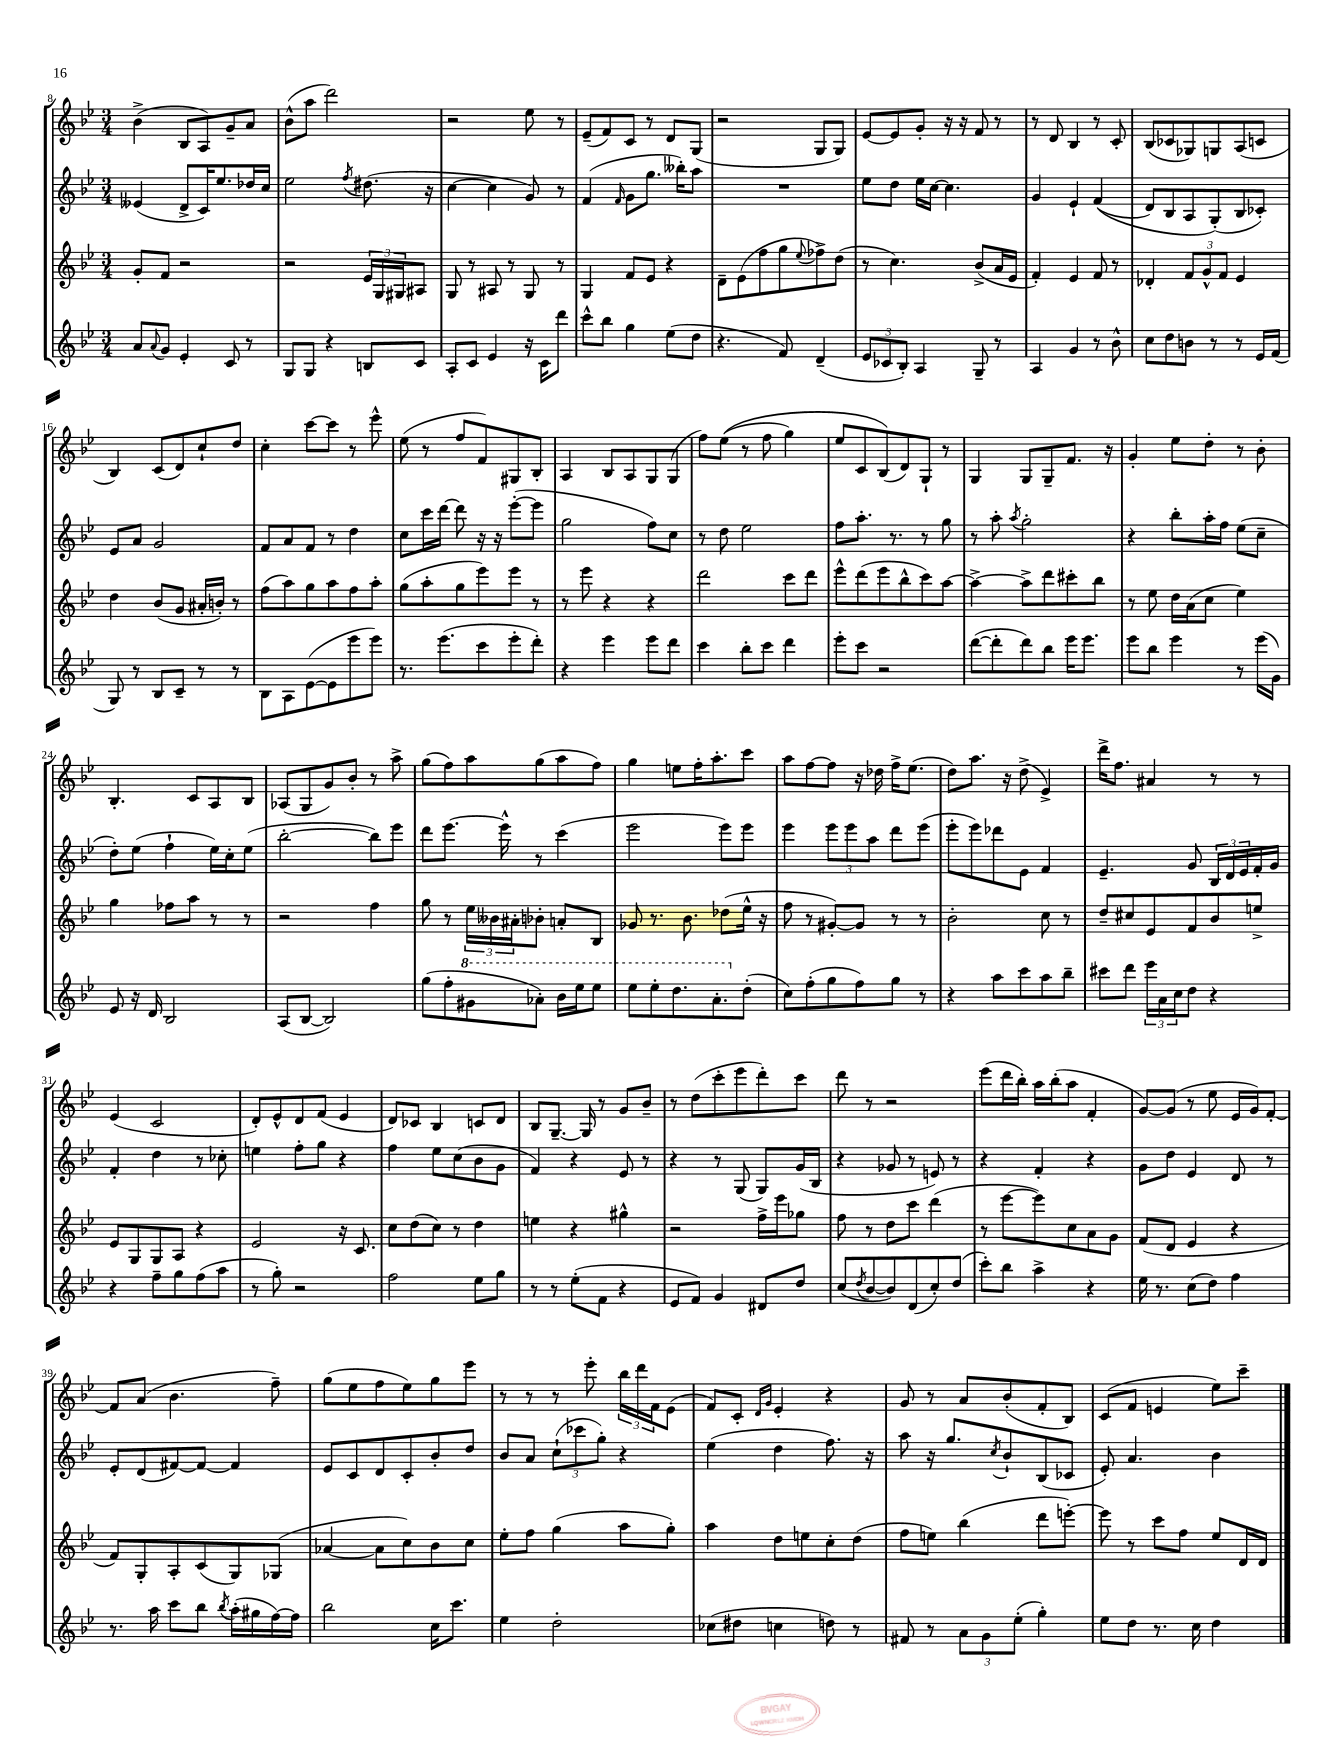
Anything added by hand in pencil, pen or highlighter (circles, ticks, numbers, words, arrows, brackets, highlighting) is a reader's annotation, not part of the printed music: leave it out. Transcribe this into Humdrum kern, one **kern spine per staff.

**kern	**kern	**kern	**kern
*part4	*part3	*part2	*part1
*staff4	*staff3	*staff2	*staff1
*clefG2	*clefG2	*clefG2	*clefG2
*k[b-e-]	*k[b-e-]	*k[b-e-]	*k[b-e-]
*M3/4	*M3/4	*M3/4	*M3/4
=8	=8	=8	=8
8a/L	8g'/L	(4e--X/	(4b-^\
8qqa/	.	.	.
8g/J	8f/J	.	.
4e-'/	2r	8d^/L	8B-/L
.	.	16c/K)	8A/)
.	.	8.ee-/	.
8c/	.	.	8g~/
8r	.	16dd-X/L	8a/J
.	.	16cc/JJ	.
=9	=9	=9	=9
8G/L	2r	2ee-\	(8b-^^\L
8G/J	.	.	8aa\J
4r	.	.	2ddd\)
.	.	8qff/	.
8Bn/L	24e-/LL	(8.dd#X\	.
.	24G/	.	.
.	24G#X/J	.	.
8c/J	8A#X/J	.	.
.	.	16r	.
=10	=10	=10	=10
8A'/L	8G/	[4cc\	2r
8c/J	8r	.	.
4e-/	8A#X/	4cc\]	.
.	8r	.	.
16r	8G/	8g/)	8ee-\
16c\KL	.	.	.
8ddd\J	8r	8r	8r
=11	=11	=11	=11
8ccc^^\L	4G/	(4f/	(8e-~/L
8bb-\J	.	.	8f/)
.	.	16qqf/	.
4gg\	8f/L	8g\L	8c/J
.	8e-/J	8.gg\J	8r
(8ee-\L	4r	.	8d/L
.	.	16bb--X'\KL)	.
8dd\J	.	8aa\J	(8G/J
=12	=12	=12	=12
4.r	8d~\L	2.r	2r
.	(8e-\	.	.
.	8ff\	.	.
8f/)	8gg\	.	.
.	8qqee-/	.	.
(4d~/	8ff-X^\)	.	8G/L
.	(8dd\J	.	8G/J)
=13	=13	=13	=13
12e-/L	8r	8ee-\L	[8e-/L
12c-X/	.	.	.
.	4.cc\)	8dd\J	8e-/]
12B-'/J)	.	.	.
4A/	.	16ee-\LL	8g'/J
.	.	[16cc\JJ	.
.	.	4.cc\]	16r
.	.	.	16r
8G~/	(8b-^/L	.	8f/
8r	16a/L	.	8r
.	16e-/JJ	.	.
=14	=14	=14	=14
4A/	4f'/)	4g/	8r
.	.	.	8d/
4g/	4e-/	4e-`/	4B-/
8r	8f/	((4f/	8r
8b-^^\	8r	.	8c'/
=15	=15	=15	=15
8cc\L	4d-X'/	8d/L)	(8B-/L
8dd\	.	8B-/	8c-X/
8bn\J	12f/L	8A/	8G-X/)
.	12g^^/	.	.
8r	.	(8G'/)	8Gn/
.	12f/J	.	.
8r	4e-/	8B-/	(8A/
16e-/LL	.	8c-X'/J)	8cn/J
(16f/JJ	.	.	.
!!LO:LB:g=z
=16	=16	=16	=16
8G/)	4dd\	8e-/L	4B-/)
8r	.	8a/J	.
8B-/L	(8b-/L	2g/	(8c/L
8c~/J	8g/J	.	8d/)
8r	16a#X'/LL	.	8cc`/
.	16bn'/JJ)	.	.
8r	8r	.	8dd/J
=17	=17	=17	=17
8B-\L	(8ff\L	8f/L	4cc'\
8A\	8aa\)	8a/	.
([8e-\	8gg\	8f/J	[8ccc\L
8e-\]	8aa\	8r	8ccc\J]
8eee-\	8ff\	4dd\	8r
8eee-\J)	8aa'\J	.	8eee-^^\
=18	=18	=18	=18
8.r	(8gg\L	8cc\L	(8ee-\
.	8aa'\	16ccc\L	8r
(8.eee-\L	.	[16ddd\JJ	.
.	8gg\	8ddd\]	8ff/L
8ccc\	8eee-\)	16r	8f/)
.	.	16r	.
8eee-'\	8eee-\J	([8eee-'\L	8G#X/
8ddd'\J)	8r	8eee-\J]	8B-'/J
=19	=19	=19	=19
4r	8r	2gg\	4A/
.	8eee-\	.	.
4eee-\	4r	.	8B-/L
.	.	.	8A/
8eee-\L	4r	8ff\L)	8G/
8ddd\J	.	8cc\J	(8G/J
=20	=20	=20	=20
4ccc\	2ddd\	8r	8ff\L)
.	.	8dd\	((8ee-\J
8bb-'\L	.	2ee-\	8r
8ccc\J	.	.	8ff\
4ddd\	8ccc\L	.	4gg\)
.	8ddd\J	.	.
=21	=21	=21	=21
8eee-'\L	8eee-^^\L	8ff\L	8ee-/L
8ccc\J	(8ddd\	8.aa'\J	8c/
2r	8eee-\	.	(8B-/)
.	.	8.r	.
.	8bb-^^\	.	8d/)
.	8ccc\)	8r	8G`/J
.	[8aa\J	8gg\	8r
=22	=22	=22	=22
([8ddd\L	4aa^\_	8r	4G/
8ddd'\]	.	8aa'\	.
.	.	8qaa/	.
8ddd\)	8aa^\L]	2gg'\	8G/L
8bb-\J	8ddd\	.	8G~/
16eee-\KL	8ccc#X'\	.	8.f/J
8.eee-\J	.	.	.
.	8bb-\J	.	.
.	.	.	16r
=23	=23	=23	=23
8eee-\L	8r	4r	4g'/
8bb-\J	8ee-\	.	.
4eee-\	16dd\LL	8bb-'\L	8ee-\L
.	(16a\J	.	.
.	8cc\J	16aa'\L	8dd'\J
.	.	16ff\JJ	.
8r	4ee-\)	(8ee-\L	8r
(16eee-\LL	.	8cc~\J	8b-'\
16g\JJ)	.	.	.
!!LO:LB:g=z
=24	=24	=24	=24
8e-/	4gg\	8dd'\L)	4.B-'/
16r	.	(8ee-\J	.
16d/	.	.	.
2B-/	8ff-X\L	4ff`\	.
.	8aa\J	.	8c/L
.	8r	16ee-\LL)	8A/
.	.	16cc'\J	.
.	8r	(8ee-\J	8B-/J
=25	=25	=25	=25
(8A/L	2r	[2bb-'\	(8A-X/L
[8B-/J	.	.	8G/
2B-/])	.	.	8g/)
.	.	.	8b-'/J
.	4ff\	8bb-\L])	8r
.	.	8eee-\J	8aa^\
=26	=26	=26	=26
(8gg\L	8gg\	8ddd\L	(8gg\L
8ff'\	8r	[8.eee-\J	8ff\)
*8va	*	*	*
8gg#X\	24ee-\LL	.	8aa\
.	24b--X\	.	.
.	.	16eee-^^\]	.
.	24a#X'\J	.	.
8aa-X'\J)	8b-X'\J	8r	(8gg\
16bb-\LL	8an'/L	(4ccc\	8aa\
16eee-\J	.	.	.
8eee-\J	8B-/J	.	8ff\J)
=27	=27	=27	=27
8eee-\L	8g-X/	2eee-\	4gg\
8eee-'\	8.r	.	.
8.ddd\	.	.	8een\L
.	8.b-\	.	.
.	.	.	16ff'\K
8.aa'\	.	.	8.aa'\
.	(8dd-X\L	8eee-\L)	.
*X8va	*	*	*
(8dd'\J	16ee-^^\Jk	8eee-\J	8ccc\J
.	16r	.	.
=28	=28	=28	=28
8cc\L)	8ff\	4eee-\	8aa\L
(8ff'\	8r	.	[8ff\
8gg\	[8g#X'/L)	12eee-\L	8ff\J]
.	.	12eee-\	.
8ff\)	8g#/J]	.	16r
.	.	12aa\J	.
.	.	.	16dd-X\
8gg\J	8r	8ddd\L	16ff^\KL
.	.	.	(8.ee-\J
8r	8r	(8eee-\J	.
=29	=29	=29	=29
4r	2b-'\	8eee-'\L	8dd\L)
.	.	8eee-\)	8.aa\J
8aa\L	.	8ddd-X\	.
.	.	.	16r
8ccc\	.	8e-\J	(8dd^\
8aa\	8cc\	4f/	4e-^/)
8bb-~\J	8r	.	.
=30	=30	=30	=30
8ccc#X\L	8dd~/L	4.e-~/	16ddd^\KL
.	.	.	8.ff\J
8ddd\J	8cc#X/	.	.
24eee-\LL	8e-/	.	4a#X/
24a\	.	.	.
24cc\J	.	.	.
8dd\J	8f/	8g/	.
4r	8b-/	24B-/LL	8r
.	.	24d/	.
.	.	24e-/	.
.	8een^/J	16f'/	8r
.	.	16g/JJ	.
!!LO:LB:g=z
=31	=31	=31	=31
4r	8e-/L	4f'/	(4e-/
.	8G/	.	.
8ff~\L	8G/	4dd\	2c/
8gg\	8A/J	.	.
(8ff\	4r	8r	.
8aa\J	.	8cc-X'\	.
=32	=32	=32	=32
8r	2e-/	4een\	8d'/L)
8gg'\)	.	.	8e-^^/
2r	.	8ff'\L	8d/
.	.	8gg\J	(8f/J
.	16r	4r	4e-/
.	8.c/	.	.
=33	=33	=33	=33
2ff\	8cc\L	4ff\	8d/L)
.	(8dd\	.	8c-X/J
.	8cc\J)	8ee-\L	4B-/
.	8r	(8cc\	.
8ee-\L	4dd\	8b-\	8cn/L
8gg\J	.	8g\J	8d/J
=34	=34	=34	=34
8r	4een\	4f/)	8B-/L
8r	.	.	[8.G~/J
(8ee-'\L	4r	4r	.
.	.	.	16G/]
8f\J	.	.	8r
4r	4gg#X^^\	8e-/	8g/L
.	.	8r	8b-~/J
=35	=35	=35	=35
8e-/L	2r	4r	8r
8f/J)	.	.	(8dd\L
4g/	.	8r	8ccc'\
.	.	(8G/	8eee-\
8d#X/L	16ff^\LL	8G/L)	8ddd'\)
.	16eee-\J	.	.
8dd/J	8gg-X\J	(16g/L	8ccc\J
.	.	16B-/JJ	.
=36	=36	=36	=36
(8cc/L	8ff\	4r	8ddd\
8qdd/	.	.	.
[8b-/	8r	.	8r
8b-/])	8dd\L	8g-X/	2r
(8d/	8ccc\J	8r	.
8cc'/)	(4ddd\	8en/)	.
(8dd/J	.	8r	.
=37	=37	=37	=37
8ccc'\L)	8r	4r	(8eee-\L
8bb-\J	[8eee-\L	.	16ddd\L
.	.	.	16bb-'\JJ)
4aa^\	8eee-\])	4f'/	16aa\LL
.	.	.	(16bb-'\J
.	8cc\	.	8aa\J
4r	8a\	4r	4f'/
.	8g\J	.	.
=38	=38	=38	=38
16ee-\	(8f/L	8g\L	[8g/L)
8.r	.	.	.
.	8d/J	8dd\J	(8g/J]
(8cc\L	4e-/	4e-/	8r
8dd\J)	.	.	8ee-\
4ff\	4r	8d/	16e-/LL
.	.	.	16g/J)
.	.	8r	[8f'/J
!!LO:LB:g=z
=39	=39	=39	=39
8.r	8f/L)	8e-'/L	8f/L]
.	8G'/	(8d/	(8a/J
16aa\	.	.	.
8ccc\L	8A'/	[8f#X/)	4.b-\
8bb-\J	(8c/	8f#/J_	.
8qbb-/	.	.	.
(16aa'\LL	8G/)	4f#/]	.
16gg#X\	.	.	.
[16ff\)	(8G-X/J	.	8ff~\)
16ff\JJ]	.	.	.
=40	=40	=40	=40
2bb-\	[4a-X/	8e-/L	(8gg\L
.	.	8c/	8ee-\
.	8a-\L]	8d/	8ff\
.	8cc\)	8c'/	8ee-\)
16cc\KL	8b-\	8b-'/	8gg\
8.ccc\J	.	.	.
.	8cc\J	8dd/J	8eee-\J
=41	=41	=41	=41
4ee-\	8ee-'\L	8b-/L	8r
.	8ff\J	8a/J	8r
2dd'\	(4gg\	(12cc`\L	8r
.	.	12ccc-X\	.
.	.	.	8eee-'\
.	.	12gg'\J)	.
.	8aa\L	4r	24bb-\LL
.	.	.	24ddd\
.	.	.	24f\J
.	8gg'\J)	.	(8e-\J
=42	=42	=42	=42
(8cc-X\L	4aa\	(4ee-\	8f/L)
8dd#X\J	.	.	8c'/J
.	.	.	16qqd/LL
.	.	.	16qqg/JJ
4ccn\	8dd\L	4dd\	4e-'/
.	8een\	.	.
8ddn\)	8cc'\	8.ff\)	4r
8r	(8dd\J	.	.
.	.	16r	.
=43	=43	=43	=43
8f#X/	8ff\L	8aa\	8g/
8r	8een\J)	16r	8r
.	.	8.gg/L	.
12a\L	(4bb-\	.	8a/L
12g\	.	.	.
.	.	8qcc/	.
.	.	8b-`/	(8b-'/
(12ee-'\J	.	.	.
4gg'\)	8ddd\L	(8B-/	8f'/
.	[8eeen'\J)	8c-X/J	8B-/J)
=44	=44	=44	=44
8ee-\L	8eee\]	8e-'/)	(8c/L
8dd\J	8r	4.a/	8f/J
8.r	8ccc\L	.	4en/
.	8ff\J	.	.
16cc\	.	.	.
4dd\	8ee-/L	4b-\	8ee-\L)
.	16d/L	.	8ccc~\J
.	16d/JJ	.	.
==	==	==	==
*-	*-	*-	*-
